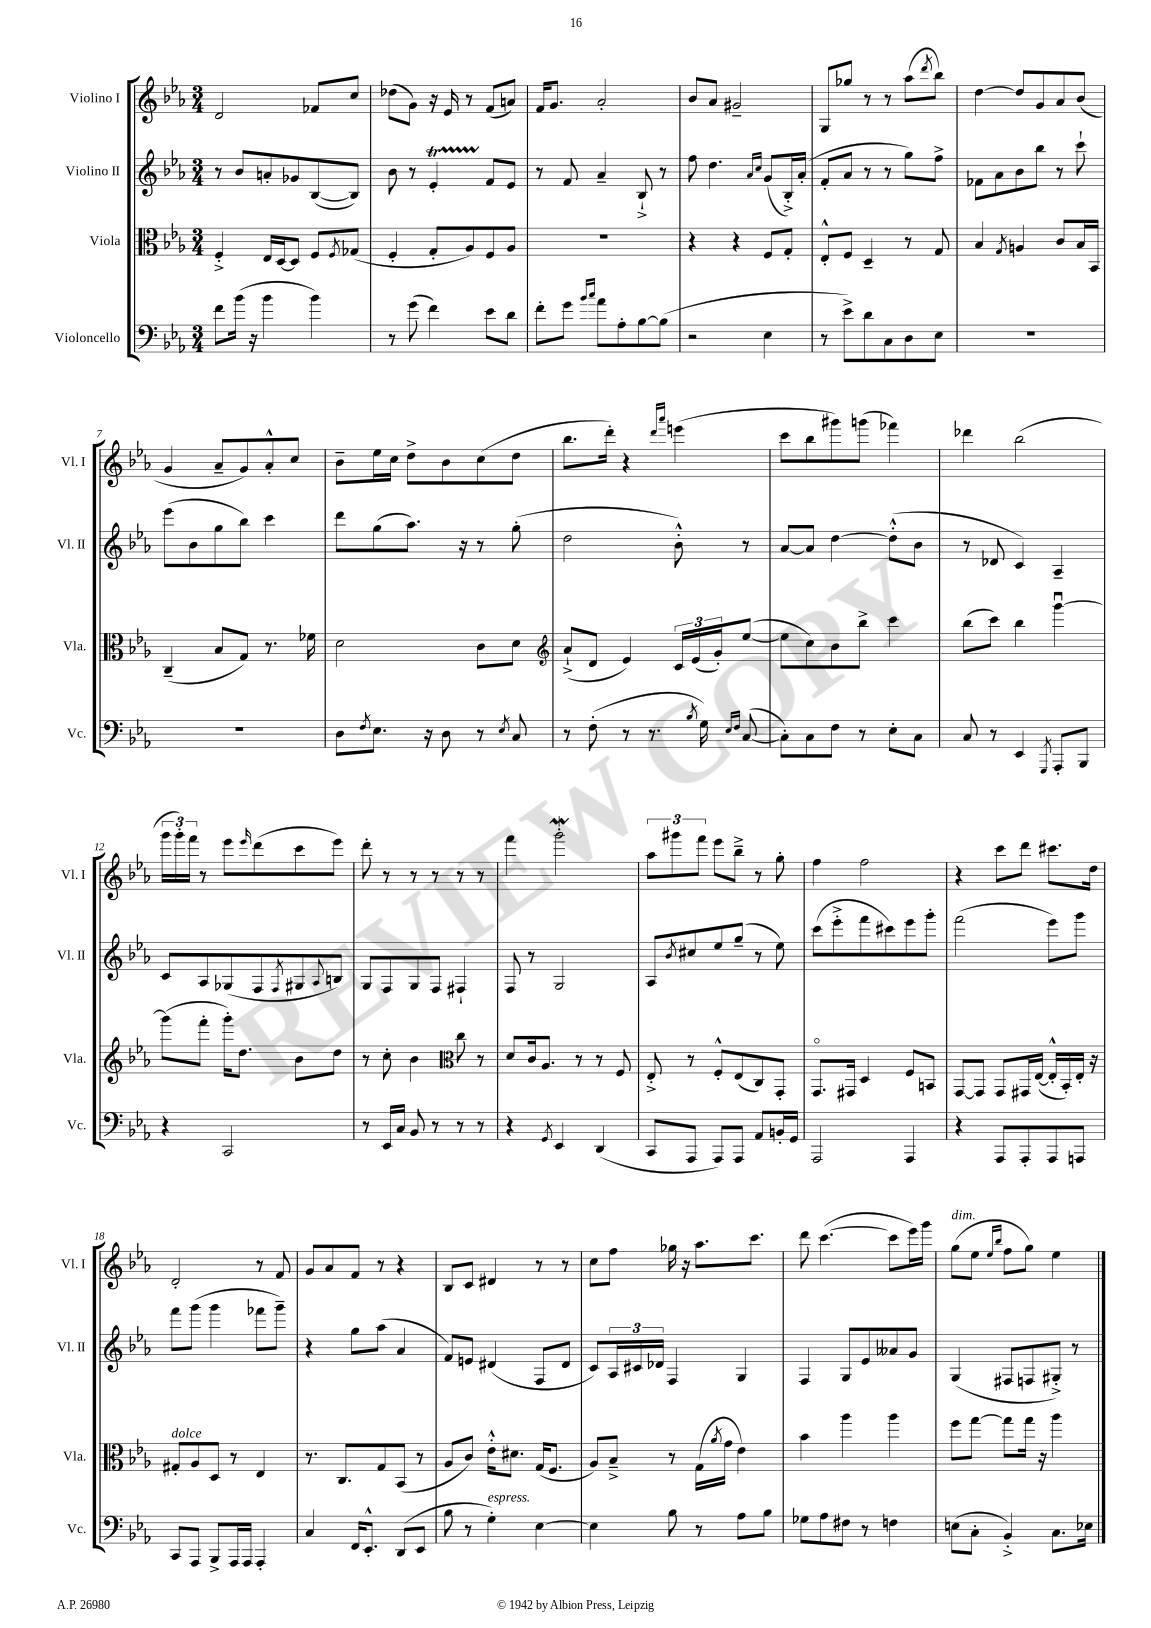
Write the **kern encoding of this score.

**kern	**kern	**kern	**kern
*part4	*part3	*part2	*part1
*staff4	*staff3	*staff2	*staff1
*I"Violoncello	*I"Viola	*I"Violino II	*I"Violino I
*I'Vc.	*I'Vla.	*I'Vl. II	*I'Vl. I
*clefF4	*clefC3	*clefG2	*clefG2
*k[b-e-a-]	*k[b-e-a-]	*k[b-e-a-]	*k[b-e-a-]
*M3/4	*M3/4	*M3/4	*M3/4
=1	=1	=1	=1
8f\L	4F'^/	8r	2d/
(16b-\Jk	.	8b-/L	.
16r	.	.	.
4b-\	16E-/LL	8an'/	.
.	[16D/J	.	.
.	8D/J]	8g-X/	.
4b-\)	8F/L	([8B-/	8f-X/L
.	8qF/	.	.
.	(8G-X/J	8B-/J])	8cc/J
=2	=2	=2	=2
8r	4F'/	8b-\	(8dd-X\L
(8g\	.	8r	8g\J)
4f\)	8G'/L	4e-T'/	16r
.	.	.	16e-/
.	8A-/)	.	8r
8e-\L	8F/	8f/L	(8f/L
8d\J	8A-/J	8e-/J	8an/J)
=3	=3	=3	=3
8f'\L	2.r	8r	16f/KL
.	.	.	8.g/J
8g\J	.	8f/	.
16qqb-/LL	.	.	.
16qqcc/JJ	.	.	.
8a-\L	.	4a-~/	2a-'/
8A-'\	.	.	.
[8B-\	.	8B-`^/	.
(8B-\J]	.	8r	.
=4	=4	=4	=4
2r	4r	8ff\	8b-/L
.	.	4.dd\	8a-/J
.	4r	.	2g#X~/
.	.	16qqa-/LL	.
.	.	16qqcc/JJ	.
4E-\	8F/L	(8g/L	.
.	8G'/J	16B-'^/L)	.
.	.	(16a-'/JJ	.
=5	=5	=5	=5
8r	8E-'^^/L	8f'/L	8G/L
8e-^\L)	8F/J	8a-/J	8gg-X/J
8d\	4D~/	8r	8r
8C\	.	8r	8r
8D\	8r	8gg\L)	(8aa-\L
.	.	.	8qddd/
8E-\J	8G/	8ff^\J	8bb-\J)
=6	=6	=6	=6
2.r	4B-/	8f-X\L	[4dd\
.	.	8a-\	.
.	8qG/	.	.
.	4An/	8b-\	8dd/L]
.	.	8bb-\J	8g/
.	8c/L	8r	8a-/
.	16B-/L	8ccc`\	(8b-/J
.	16BB-/JJ	.	.
!!LO:LB:g=z
=7	=7	=7	=7
2.r	(4C~/	(8eee-\L	4g/
.	.	8b-\	.
.	8B-/L	8gg\	8a-~/L
.	8G/J)	8bb-\J)	8g/)
.	8.r	4ccc\	8a-'^^/
.	.	.	8cc/J
.	16f-X\	.	.
=8	=8	=8	=8
8D\L	2d\	8ddd\L	8b-~\L
8qF/	.	.	.
8.E-\J	.	(8gg\	16ee-\L
.	.	.	16cc\JJ
.	.	8.aa-\J)	8dd^\L
16r	.	.	.
8D\	.	.	8b-\
.	.	16r	.
8r	8c\L	8r	(8cc\
8qE-/	.	.	.
8C/	8d\J	(8gg'\	8dd\J
=9	=9	=9	=9
*	*clefG2	*	*
8r	(8a-`^/L	2dd\	8.bb-\L
(8F'\	8d/J	.	.
.	.	.	16ddd'\Jk)
8r	4e-/)	.	4r
8.r	.	.	.
.	.	.	16qqddd/LL
.	.	.	16qqaaa-/JJ
.	24c/LL	8b-'^^\)	(4eeen\
.	(24e-/	.	.
8qB-/	.	.	.
16G\)	.	.	.
.	24g'/J)	.	.
16qqE-/LL	.	.	.
16qqF/JJ	.	.	.
([8C/	([8ee-/J	8r	.
=10	=10	=10	=10
8C'\L])	8ee-\L]	[8a-/L	8ccc\L
8C\	8cc\)	8a-/J]	8bb-\
8F\J	8b-\	[4dd\	8ggg#X\)
8r	8bb-^\J	.	(8gggn\J
8E-'\L	4ccc\	(8dd'^^\L]	4fff-X\)
8C\J	.	8b-\J	.
=11	=11	=11	=11
8C/	(8bb-\L	8r	4ddd-X\
8r	8ccc\J)	8d-X/	.
4EE-/	4bb-\	4c/)	(2bb-\
8qGGG/	.	.	.
8AAA-'/L	[4gggu\	4A-~/	.
8BBB-/J	.	.	.
!!LO:LB:g=z
=12	=12	=12	=12
4r	(8ggg\L]	8c/L	24ggg\LL
.	.	.	24ggg'\)
.	.	.	24fff\JJ
.	8fff'\J	8A-/	8r
2CC/	16ggg'\KL)	(8G-X/	8eee-\L
.	8.dd\J	.	.
.	.	.	16qqeee-/
.	.	8F/	(8ddd\
.	.	8qF/	.
.	8b-\L	8G#X/	8ccc\
.	.	8qqA-/	.
.	8dd\J	8Bn/J)	8eee-\J)
=13	=13	=13	=13
8r	8r	8G/L	8ddd'\
16EE-/LL	8cc'\	8F/	8r
16C/JJ	.	.	.
8BB-/	4b-\	8G/	8r
8r	.	8F/J	8r
*	*clefC3	*	*
8r	8cc\	4F#X`/	8r
8r	8r	.	8r
=14	=14	=14	=14
4r	8d/L	8F/	4fff\
.	16c/k	8r	.
.	8.A-/J	.	.
8qGG/	.	.	.
4EE-/	.	2G/	2gggW'\
.	8r	.	.
(4DD/	8r	.	.
.	8F/	.	.
=15	=15	=15	=15
8CC/L	8E-'^/	8A-/L	12aa-\L
.	.	.	12ggg#X\
.	.	8qb-/	.
8AAA-/J	8r	8cc#X/	.
.	.	.	12fff\J
8AAA-/L)	8F'^^/L	8ee-/	8eee-\L
8AAA-/J	(8E-/	(8gg~/J	8bb-~^\J
8AA-/L	8C/)	8r	8r
16BBn'/L	8GG'/J	8ee-\)	8gg'\
16GG/JJ	.	.	.
=16	=16	=16	=16
2AAA-/	8.GG/L	(8ccc\L	4ff\
.	.	8eee-'^\	.
.	16GG#X/Jk	.	.
.	4D/	8fff\	2ff\
.	.	8ccc#X\)	.
4AAA-/	8F/L	8eee-\	.
.	8BBn/J	8ggg'\J	.
=17	=17	=17	=17
4r	[8GG/L	(2fff\	4r
.	8GG/J]	.	.
8AAA-/L	8GG/L	.	8ccc\L
8AAA-'/	16GG#X/L	.	8ddd\J
.	([16E-/JJ	.	.
8AAA-/	16E-'^^/LL]	8eee-\L)	8.ccc#X\L
.	16BB-'/)	.	.
8AAAn/J	16E-'/JJ	8ggg\J	.
.	16r	.	16dd\Jk
!!LO:LB:g=z
=18	=18	=18	=18
!	!LO:TX:a:i:t=dolce	!	!
8CC/L	8G#X'/L	8fff\L	2d'/
8AAA-/J	8A-/	(8ggg\J	.
8BBB-^/L	8D/J	4ggg\	.
16AAA-/L	8r	.	.
16AAA-/JJ	.	.	.
4AAA-'/	4E-/	8fff-X\L	8r
.	.	8ggg~\J)	8f/
=19	=19	=19	=19
4C/	8.r	4r	8g/L
.	.	.	8a-/
.	8.C/L	.	.
16FF/KL	.	8gg\L	8f/J
8.EE-'^^/J	.	.	.
.	8G/	(8aa-\J	8r
(8DD/L	(8BB-/J	4a-/	4r
8EE-/J	8r	.	.
=20	=20	=20	=20
8B-\	8A-/L	8f/L)	8B-/L
8r	8c/J)	8en/J	8c/J
!LO:TX:a:i:t=espress.	!	!	!
4G'\)	16e-'^^\KL	(4d#X/	4d#X/
.	8.d#X\J	.	.
[4E-\	(16G/KL	8F/L	8r
.	8.F/J	.	.
.	.	8d#/J	8r
=21	=21	=21	=21
4E-\]	8A-/L)	8c/L)	8cc\L
.	8B-~^/J	24A-/L	8ff\J
.	.	24c#X/	.
.	.	24d-X/JJ	.
8B-\	8r	4F/	16gg-X\
.	.	.	16r
8r	(16G\LL	.	8.aa-\L
.	8qa-/	.	.
.	16g\JJ	.	.
8A-\L	4e-\)	4G/	.
.	.	.	8.ccc\J
8B-\J	.	.	.
=22	=22	=22	=22
8G-X\L	4b-\	4F/	8ddd\
8A-\	.	.	([4.ccc\
8F#X\J	4aa-\	8G/L	.
8r	.	8e-/	.
4Fn\	4aa-\	8a--X/	8ccc\L]
.	.	8g/J	16eee-\L)
.	.	.	16ggg\JJ
=23	=23	=23	=23
!	!	!	!LO:TX:a:i:t=dim.
(8En\L	8ff\L	(4G/	(8gg\L
8C'\J	[8gg\J	.	8ee-\J
.	.	.	16qqee-/LL
.	.	.	16qqbb-/JJ
4BB-'^/)	8gg\L]	8F#X/L	8ff\L
.	16gg\Jk	8Fn/	8gg\J)
.	16r	.	.
8.C\L	4aa-\	8G#X'^/J)	4ee-\
.	.	8r	.
16E-X\Jk	.	.	.
==	==	==	==
*-	*-	*-	*-
